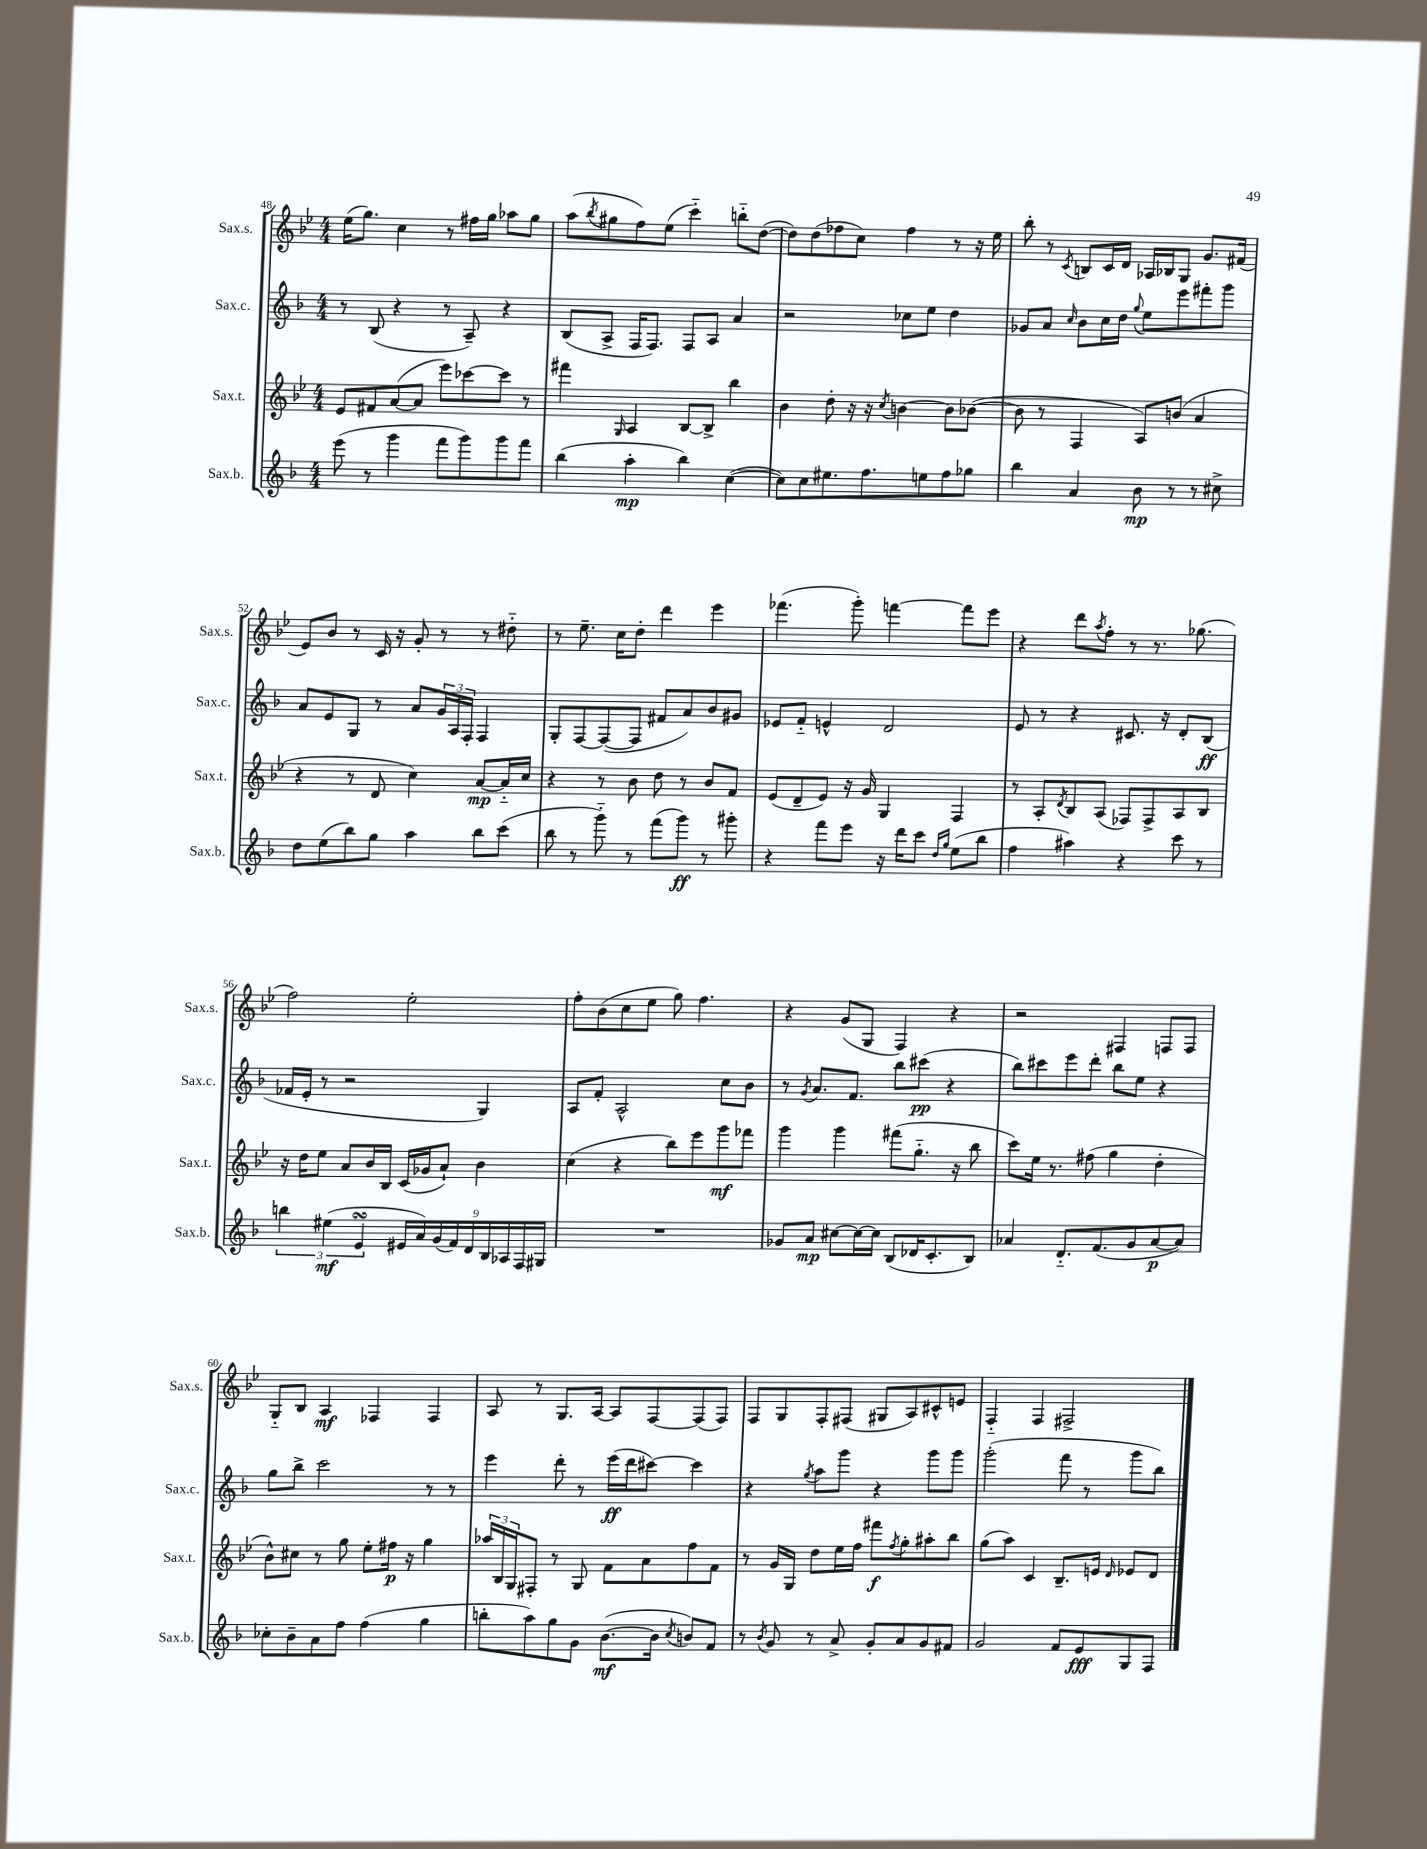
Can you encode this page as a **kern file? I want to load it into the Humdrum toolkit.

**kern	**dynam	**kern	**dynam	**kern	**dynam	**kern	**dynam
*part4	*part4	*part3	*part3	*part2	*part2	*part1	*part1
*staff4	*staff4	*staff3	*staff3	*staff2	*staff2	*staff1	*staff1
*I"Sax.b.	*	*I"Sax.t.	*	*I"Sax.c.	*	*I"Sax.s.	*
*I'Sax.b.	*	*I'Sax.t.	*	*I'Sax.c.	*	*I'Sax.s.	*
*clefG2	*	*clefG2	*	*clefG2	*	*clefG2	*
*k[b-]	*	*k[b-e-]	*	*k[b-]	*	*k[b-e-]	*
*M4/4	*	*M4/4	*	*M4/4	*	*M4/4	*
=48	=48	=48	=48	=48	=48	=48	=48
(8eee\	.	8e-/L	.	8r	.	(16ee-\KL	.
.	.	.	.	.	.	8.gg\J)	.
8r	.	8f#X/	.	(8B-/	.	.	.
4ggg\	.	([8a/	.	4r	.	4cc\	.
.	.	8a/J]	.	.	.	.	.
8fff\L	.	8eee-\L)	.	8r	.	8r	.
8ggg\)	.	[8ccc-X\	.	8A~/)	.	16ff#X\LL	.
.	.	.	.	.	.	16gg\JJ	.
8ggg\	.	8ccc-\J]	.	4r	.	8aa-X\L	.
8fff\J	.	8r	.	.	.	8gg\J	.
=49	=49	=49	=49	=49	=49	=49	=49
(4bb-\	.	4fff#X\	.	(8B-/L	.	(8aa\L	.
.	.	.	.	.	.	8qbb-/	.
.	.	.	.	8A^/J	.	8gg#X\	.
.	.	16qqG/	.	.	.	.	.
4aa'\	mp	4A/	.	16F/KL	.	8ff\)	.
.	.	.	.	8.F/J)	.	.	.
.	.	.	.	.	.	(8ee-\J	.
4bb-\)	.	[8B-/L	.	8F/L	.	4ccc\)	.
.	.	8B-^/J]	.	8A/J	.	.	.
([4cc\	.	4bb-\	.	4a/	.	8bbn\L	.
.	.	.	.	.	.	([8dd\J	.
=50	=50	=50	=50	=50	=50	=50	=50
8cc\L])	.	4b-\	.	2r	.	8dd\L])	.
8cc\	.	.	.	.	.	(8dd\	.
8.ee#X\	.	8dd'\	.	.	.	8ff-X\	.
.	.	16r	.	.	.	8cc\J)	.
8.ff\	.	16r	.	.	.	.	.
.	.	8qcc/	.	.	.	.	.
.	.	[4bn\	.	8cc-X\L	.	4ff-\	.
8een\	.	.	.	8ee\J	.	.	.
8ff\	.	8b\L]	.	4dd\	.	8r	.
8gg-X\J	.	([8b-X\J	.	.	.	16r	.
.	.	.	.	.	.	16ee-\	.
=51	=51	=51	=51	=51	=51	=51	=51
4bb-\	.	8b-\]	.	8g-X/L	.	8bb-'\	.
.	.	8r	.	8a/J	.	8r	.
.	.	.	.	16qqcc/	.	8qc/	.
4a/	.	4F/	.	8b-\L	.	8Bn/L	.
.	.	.	.	16cc\L	.	16c/L	.
.	.	.	.	16dd\JJ	.	16d/JJ	.
.	.	.	.	8qqgg/	.	.	.
8b-\	mp	8A/L)	.	8ee\L	.	16A-X/LL	.
.	.	.	.	.	.	16B-X/J	.
8r	.	(8bn/J	.	8eee\	.	8G/J	.
8r	.	4a/	.	8fff#X'\	.	8.g/L	.
8cc#X^\	.	.	.	8ggg\J	.	.	.
.	.	.	.	.	.	(16f#X/Jk	.
!!LO:LB:g=z
=52	=52	=52	=52	=52	=52	=52	=52
8dd\L	.	4r	.	8a/L	.	8e-/L)	.
(8ee\	.	.	.	8e/	.	8b-/J	.
8bb-\)	.	8r	.	8G/J	.	8r	.
8gg\J	.	8d/	.	8r	.	16c/	.
.	.	.	.	.	.	16r	.
4aa\	.	4cc\)	.	8a/L	.	8g'/	.
.	.	.	.	24g/L	.	8r	.
.	.	.	.	24A/	.	.	.
.	.	.	.	24F'/JJ	.	.	.
8bb-\L	.	[8a/L	mp	4F/	.	8r	.
(8ccc\J	.	16a/L]	.	.	.	8dd#X\	.
.	.	16cc/JJ	.	.	.	.	.
=53	=53	=53	=53	=53	=53	=53	=53
8bb-\	.	4r	.	8G'/L	.	8r	.
8r	.	.	.	[8F/	.	8.ee-~\	.
8ggg\)	.	8r	.	(8F/_	.	.	.
.	.	.	.	.	.	16cc\KL	.
8r	.	8b-\	.	8F/J]	.	8dd'\J	.
(8fff\L	.	8dd\	.	8f#X/L	.	4ddd\	.
8ggg\J)	ff	8r	.	8a/)	.	.	.
8r	.	8b-/L	.	8b-/	.	4eee-\	.
8ggg#X'\	.	8f/J	.	8g#X/J	.	.	.
=54	=54	=54	=54	=54	=54	=54	=54
4r	.	(8e-/L	.	8e-X/L	.	(4.fff-X\	.
.	.	8d~/	.	8f/J	.	.	.
8fff\L	.	8e-/J)	.	4en^^/	.	.	.
8eee\J	.	16r	.	.	.	8ggg'\)	.
.	.	16g/	.	.	.	.	.
16r	.	4G/	.	2d/	.	[4fffn\	.
16ddd\KL	.	.	.	.	.	.	.
8ccc\J	.	.	.	.	.	.	.
16qqdd/LL	.	.	.	.	.	.	.
16qqgg/JJ	.	.	.	.	.	.	.
(8ee\L	.	4F/	.	.	.	8fff\L]	.
8bb-\J	.	.	.	.	.	8eee-\J	.
=55	=55	=55	=55	=55	=55	=55	=55
4ff\	.	8r	.	8e/	.	4r	.
.	.	8A'/L	.	8r	.	.	.
.	.	8qd/	.	.	.	.	.
4aa#X\)	.	8B-/	.	4r	.	8ddd\L	.
.	.	.	.	.	.	8qaa/	.
.	.	(8A/J	.	.	.	8ff'\J	.
4r	.	8F-X/L)	.	8.c#X/	.	8r	.
.	.	8F-^/	.	.	.	8.r	.
.	.	.	.	16r	.	.	.
8ccc\	.	8A/	.	8d'/L	.	.	.
.	.	.	.	.	.	(8.gg-X\	.
8r	.	8B-/J	.	(8B-/J	ff	.	.
!!LO:LB:g=z
=56	=56	=56	=56	=56	=56	=56	=56
6bbn\	.	16r	.	16f-X/LL	.	2ff\)	.
.	.	16dd\KL	.	16e'/JJ	.	.	.
.	.	8ee-\J	.	8r	.	.	.
(6ee#X\	mf	.	.	.	.	.	.
.	.	8a/L	.	2r	.	.	.
6esSsS/	.	.	.	.	.	.	.
.	.	16b-/L	.	.	.	.	.
.	.	16B-/JJ	.	.	.	.	.
18e#X/LL	.	(16c/LL	.	.	.	2ee-'\	.
18a/)	.	.	.	.	.	.	.
.	.	16g-X/J	.	.	.	.	.
(18g/	.	.	.	.	.	.	.
.	.	8a`/J)	.	.	.	.	.
18f/)	.	.	.	.	.	.	.
18d/	.	.	.	.	.	.	.
.	.	4b-\	.	4G/)	.	.	.
18B-/	.	.	.	.	.	.	.
18A-X/	.	.	.	.	.	.	.
18F/	.	.	.	.	.	.	.
18G#X/JJ	.	.	.	.	.	.	.
=57	=57	=57	=57	=57	=57	=57	=57
1r	.	(4cc\	.	8A/L	.	8ff'\L	.
.	.	.	.	8f'/J	.	(8b-\	.
.	.	4r	.	2A^^/	.	8cc\	.
.	.	.	.	.	.	8ee-\J	.
.	.	8bb-\L)	.	.	.	8gg\)	.
.	.	8eee-\	.	.	.	4.ff\	.
.	.	8ggg\	mf	8cc\L	.	.	.
.	.	8fff-X\J	.	8b-\J	.	.	.
=58	=58	=58	=58	=58	=58	=58	=58
8g-X/L	.	4ggg\	.	8r	.	4r	.
.	.	.	.	8qg/	.	.	.
8a/J	mp	.	.	8.a/L	.	.	.
[8cc#X\L	.	4ggg\	.	.	.	(8g/L	.
.	.	.	.	8.f/J	.	.	.
16cc#\L_	.	.	.	.	.	8G/J	.
16cc#\JJ]	.	.	.	.	.	.	.
(8B-/L	.	(8fff#X\L	.	8bb-\L	.	4F/)	.
16d-X/K	.	8.gg\J	.	(8ccc#X\J	pp	.	.
8.c'/	.	.	.	.	.	.	.
.	.	.	.	4r	.	4r	.
.	.	16r	.	.	.	.	.
8B-/J)	.	8bb-\	.	.	.	.	.
=59	=59	=59	=59	=59	=59	=59	=59
4a-X/	.	8ccc\L)	.	8bb-\L)	.	2r	.
.	.	16ee-\Jk	.	8ccc#X\	.	.	.
.	.	8.r	.	.	.	.	.
8.d/L	.	.	.	8eee\	.	.	.
.	.	(8ff#X\	.	8ddd'\J	.	.	.
(8.f/	.	.	.	.	.	.	.
.	.	4gg\	.	8bb-\L	.	4F#X/	.
8g/	.	.	.	8ee\J	.	.	.
[8a-/	p	4dd'\	.	4r	.	8Fn/L	.
8a-/J])	.	.	.	.	.	8F/J	.
!!LO:LB:g=z
=60	=60	=60	=60	=60	=60	=60	=60
8cc-X'\L	.	8b-^^\L)	.	8gg\L	.	8G/L	.
8b-~\	.	8cc#X\J	.	8bb-^\J	.	8B-/J	.
8a\	.	8r	.	2ccc\	.	4A/	mf
8ff\J	.	8gg\	.	.	.	.	.
(4ff\	.	8ee-'\L	.	.	.	4F-X/	.
.	.	16ff#X\Jk	p	.	.	.	.
.	.	16r	.	.	.	.	.
4gg\	.	4gg\	.	8r	.	4F-/	.
.	.	.	.	8r	.	.	.
=61	=61	=61	=61	=61	=61	=61	=61
8bbn'\L	.	24aa-X/LL	.	4eee\	.	8A/	.
.	.	24B-/	.	.	.	.	.
.	.	24G/J	.	.	.	.	.
8aa\)	.	8F#X'/J	.	.	.	8r	.
8gg\	.	8r	.	8ddd'\	.	8.G/L	.
8g\J	.	8G/	.	8r	.	.	.
.	.	.	.	.	.	[16A/Jk	.
([8.b-\L	mf	8f\L	.	(16eee\LL	ff	8A/L]	.
.	.	.	.	16ddd\J	.	.	.
.	.	8a\	.	[8ccc#X\J)	.	[8F/	.
16b-\Jk]	.	.	.	.	.	.	.
8qcc/	.	.	.	.	.	.	.
8bn/L)	.	8ff\	.	4ccc#\]	.	(8F/]	.
8f/J	.	8f\J	.	.	.	8F/J)	.
=62	=62	=62	=62	=62	=62	=62	=62
8r	.	8r	.	4r	.	8F/L	.
8qb-/	.	.	.	.	.	.	.
8g/	.	16g/LL	.	.	.	8G/	.
.	.	16G/JJ	.	.	.	.	.
.	.	.	.	8qgg/	.	.	.
8r	.	8dd\L	.	8aa\L	.	8F'/	.
8a^/	.	16ee-\L	.	8ggg\J	.	(8F#X/J	.
.	.	16ff\JJ	.	.	.	.	.
8g'/L	.	8fff#X\L	f	4r	.	8G#X/L	.
.	.	8qff/	.	.	.	.	.
8a/	.	8gg'\	.	.	.	8A/)	.
8g/	.	8aa#X'\	.	8ggg\L	.	8c#X^^/	.
8f#X/J	.	8bb-\J	.	8ggg\J	.	8en/J	.
=63	=63	=63	=63	=63	=63	=63	=63
2g/	.	(8gg\L	.	(2ggg'\	.	4F/	.
.	.	8aa\J)	.	.	.	.	.
.	.	4c/	.	.	.	4F/	.
8f/L	.	8.B-~/L	.	8fff\	.	2F#X^/	.
8e/	fff	.	.	8r	.	.	.
.	.	16en/Jk	.	.	.	.	.
.	.	16qqd/	.	.	.	.	.
8G/	.	8e-X/L	.	8ggg\L	.	.	.
8F/J	.	8d/J	.	8bb-\J)	.	.	.
==	==	==	==	==	==	==	==
*-	*-	*-	*-	*-	*-	*-	*-
